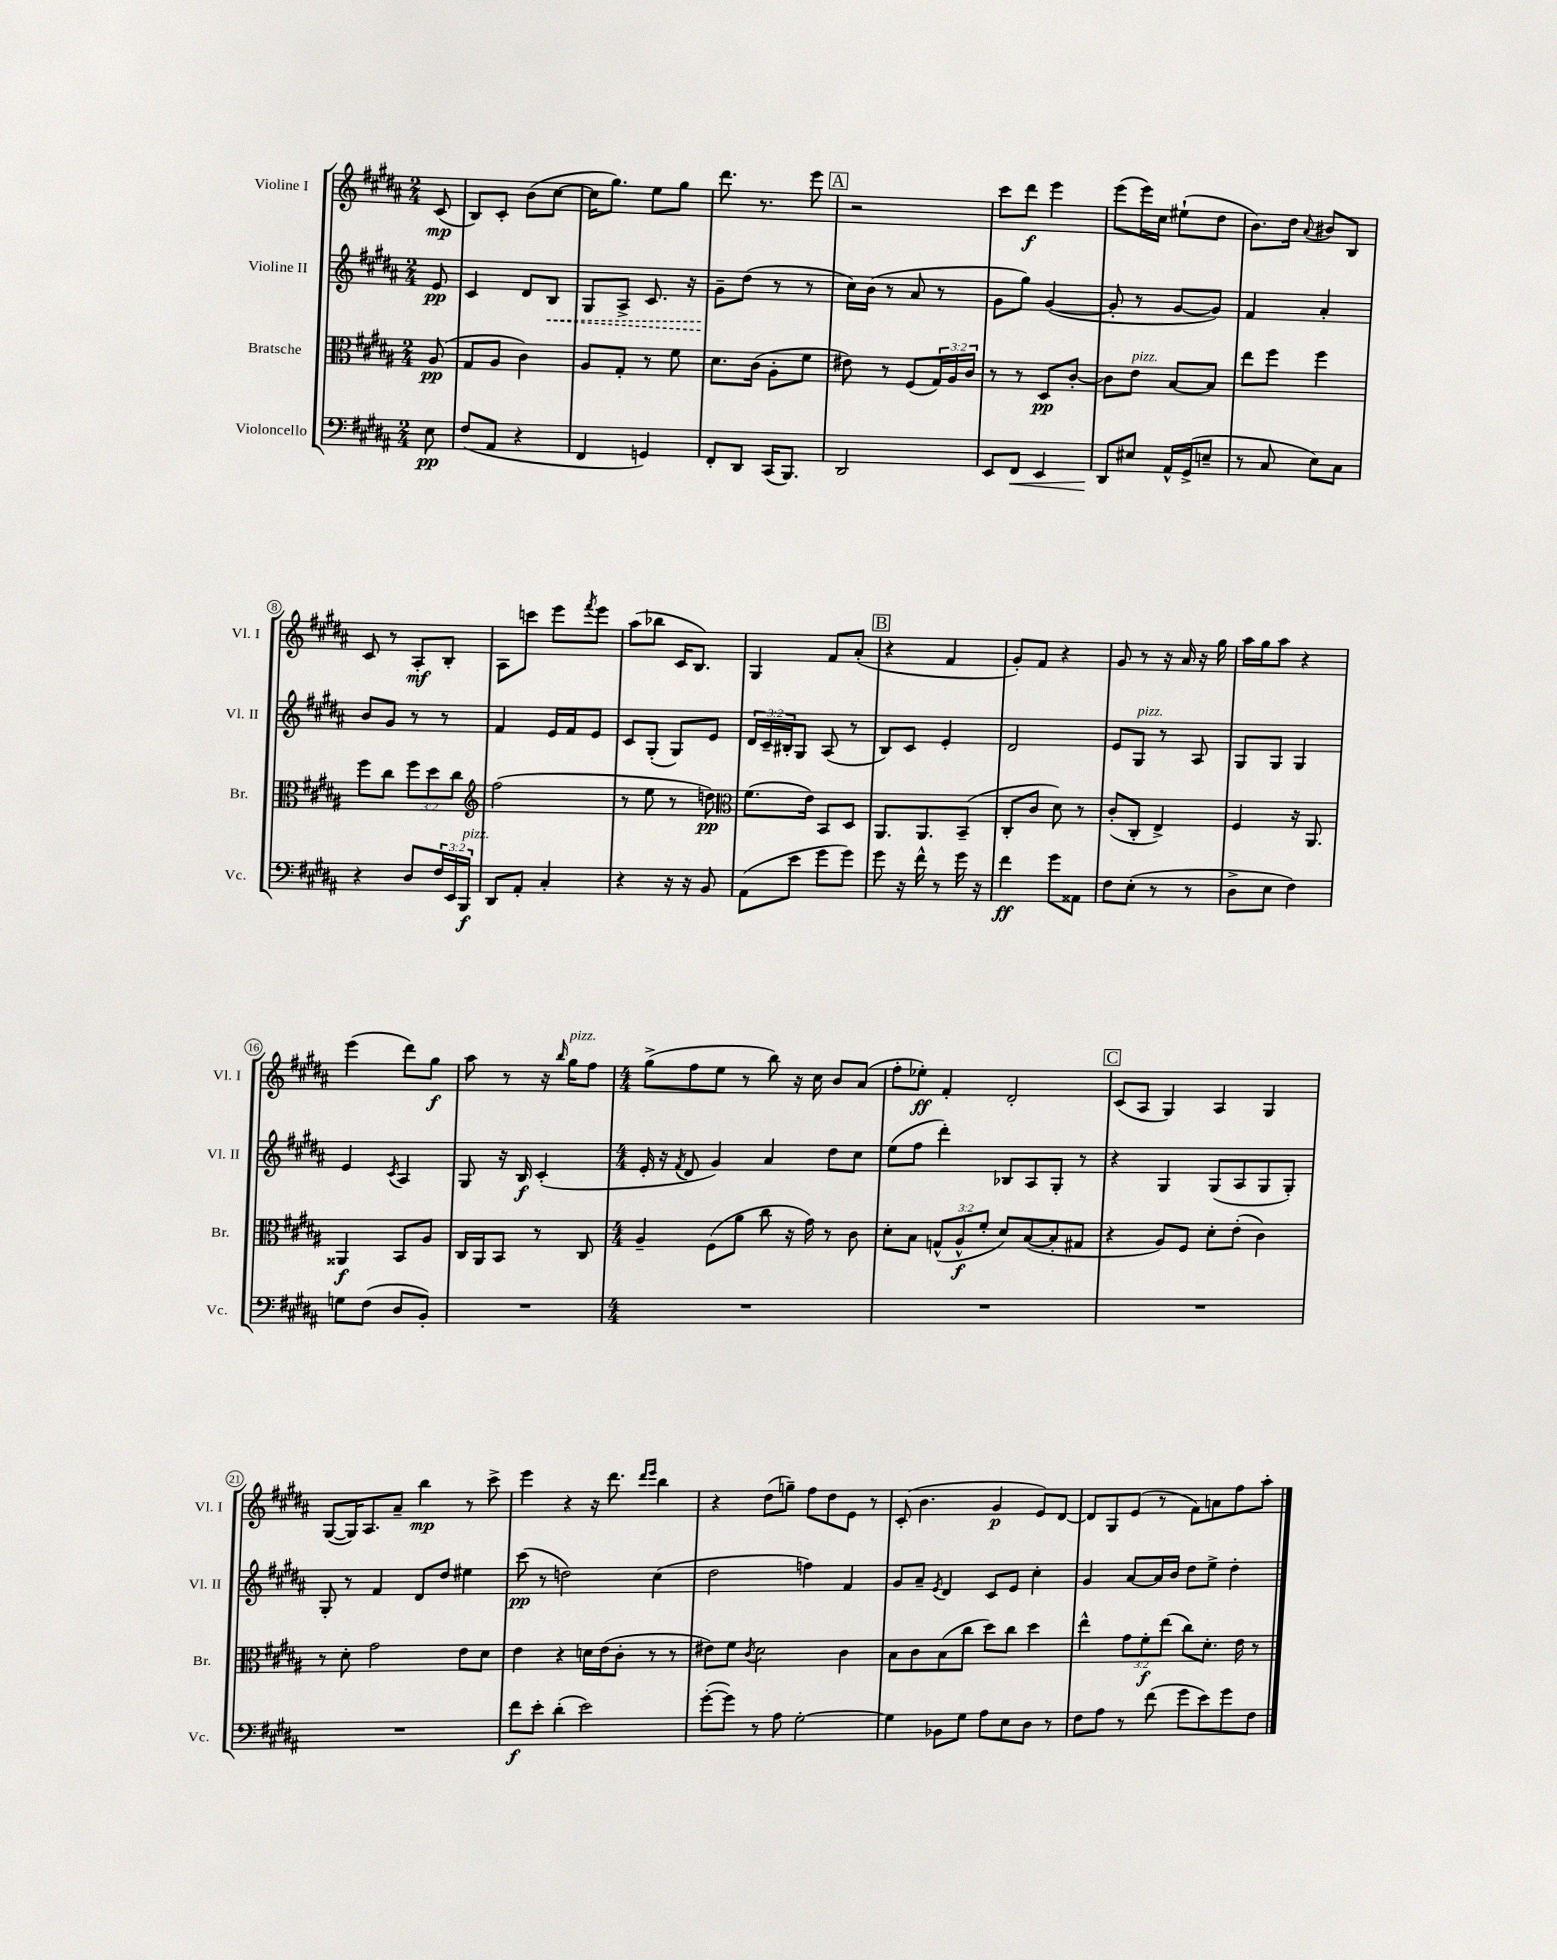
<<
\new StaffGroup <<
\new Staff = "s0" \with { instrumentName = "Violine I" shortInstrumentName = "Vl. I" } {
    \clef treble \key b \major \numericTimeSignature \time 2/4 \partial 8
    cis'8\mp( |
    b8) cis'8-. b'8( cis''8~ |
    cis''16 gis''8.) e''8 gis''8 |
    dis'''8. r8. e'''8 |
    \mark \markup { \box "A" } r2 |
    cis'''8 dis'''8\f e'''4 |
    e'''8( e'''16) cis''16 eis''8-!( dis''8 |
    b'8.) dis''16 \appoggiatura { ais'8 } bis'8 b8 |
    cis'8 r8 ais8-.\mf b8-. |
    ais8 c'''8 e'''8 \acciaccatura { fis'''8 } e'''8 |
    ais''8( bes''8 cis'16 b8.) |
    gis4 fis'8 ais'8-.( |
    \mark \markup { \box "B" } r4 fis'4 |
    gis'8-.) fis'8 r4 |
    gis'8 r8 r16 ais'16 r16 gis''16 |
    ais''16 gis''16 ais''8 r4 |
    e'''4( dis'''8) gis''8\f |
    ais''8 r8 r16 \grace { b''16 } gis''16^\markup { \italic "pizz." } fis''8 |
    \numericTimeSignature \time 4/4 gis''8->( fis''8 e''8 r8 b''8) r16 cis''16 b'8 ais'8( |
    fis''8-. ees''8-.\ff) fis'4-. dis'2-. |
    \mark \markup { \box "C" } cis'8( ais8 gis4) ais4 gis4 |
    gis8~( gis16) ais8. ais'8-- b''4\mp r8 cis'''8-> |
    e'''4 r4 r16 dis'''8. \grace { dis'''16 e'''16 } b''4 |
    r4 dis''8( g''8--) fis''8 dis''8 e'8 r8 |
    cis'8-.( b'4. gis'4\p e'8) dis'8~ |
    dis'8 gis8 e'8( r8 fis'8) a'8 fis''8 ais''8-. \bar "|." |
}
\new Staff = "s1" \with { instrumentName = "Violine II" shortInstrumentName = "Vl. II" } {
    \clef treble \key b \major \numericTimeSignature \time 2/4 \override Staff.TupletNumber.text = #tuplet-number::calc-fraction-text \partial 8
    e'8\pp |
    cis'4 dis'8 \once \override Hairpin.style = #'dashed-line b8\< |
    gis8 ais8-> cis'8. r16 |
    gis'8--\! dis''8( r8 r8 |
    \mark \markup { \box "A" } cis''16) b'16( r8 ais'8 r8 |
    gis'8 gis''8) gis'4~( |
    gis'8-. r8 gis'8~ gis'8) |
    fis'4 ais'4-. |
    b'8 gis'8 r8 r8 |
    fis'4 e'16 fis'16 e'8 |
    cis'8 gis8-.( gis8) e'8 |
    \tuplet 3/2 { dis'16 cis'16-- bis16-. } gis8 ais8( r8 |
    \mark \markup { \box "B" } b8) cis'8 e'4-. |
    dis'2 |
    e'8 gis8^\markup { \italic "pizz." } r8 ais8 |
    gis8 gis8 gis4 |
    e'4 \acciaccatura { cis'8 } ais4 |
    gis8 r16 b16\f cis'4-.( |
    \numericTimeSignature \time 4/4 e'16-. r16 \acciaccatura { fis'8 } dis'8 gis'4) ais'4 dis''8 cis''8 |
    e''8( fis''8 dis'''4-.) bes8 ais8 gis8-. r8 |
    \mark \markup { \box "C" } r4 gis4 gis8( ais8 gis8 gis8-.) |
    gis8-. r8 fis'4 dis'8 dis''8 eis''4 |
    cis'''8\pp( r8 d''2) cis''4( |
    dis''2 f''4) fis'4 |
    gis'8 ais'8-- \acciaccatura { e'8 } dis'4 cis'8 e'8 cis''4-. |
    gis'4 ais'8~ ais'16 b'16 dis''8 e''8-> dis''4-. \bar "|." |
}
\new Staff = "s2" \with { instrumentName = "Bratsche" shortInstrumentName = "Br." } {
    \clef alto \key b \major \numericTimeSignature \time 2/4 \override Staff.TupletNumber.text = #tuplet-number::calc-fraction-text \partial 8
    ais8\pp( |
    gis8 ais8 cis'4) |
    ais8 gis8-. r8 fis'8 |
    dis'8. cis'16( ais8-. fis'8 |
    \mark \markup { \box "A" } eis'8) r8 fis8( \tuplet 3/2 { gis16) ais16 cis'16 } |
    r8 r8 dis8\pp cis'8~-. |
    cis'8 e'8^\markup { \italic "pizz." } b8~ b8 |
    e''8 fis''8 fis''4 |
    fis''8 cis''8 \tuplet 3/2 { fis''8 dis''8 cis''8 } |
    \clef treble fis''2( |
    r8 e''8 r8 d''8\pp) |
    \clef alto fis'8.( e'16) b,8 dis8 |
    \mark \markup { \box "B" } ais,8. ais,8. b,8--( |
    cis8-. cis'8 dis'8) r8 |
    cis'8-.( cis8-. e4->) |
    fis4 r16 ais,8. |
    aisis,4\f b,8 ais8 |
    cis16 ais,16 b,8 r8 cis8 |
    \numericTimeSignature \time 4/4 ais4-- fis8( ais'8 cis''8 r16 gis'16) r8 cis'8 |
    dis'8-. b8 \tuplet 3/2 { g8-^( ais8-^\f fis'8-. } dis'8) b8~( b8-. gis8 |
    \mark \markup { \box "C" } r4 ais8) fis8 dis'8-. e'8-.( cis'4) |
    r8 dis'8-. gis'2 e'8 dis'8 |
    e'4 r4 d'16 e'16( cis'8-. r8 r8 |
    eis'8) fis'8 \acciaccatura { cis'8 } dis'2 cis'4 |
    b8 cis'8 b8( cis''8 dis''8) cis''8 dis''4 |
    e''4-^ \tuplet 3/2 { gis'8 fis'8-.\f e''8( } cis''8) dis'8.-. e'16 r8 \bar "|." |
}
\new Staff = "s3" \with { instrumentName = "Violoncello" shortInstrumentName = "Vc." } {
    \clef bass \key b \major \numericTimeSignature \time 2/4 \override Staff.TupletNumber.text = #tuplet-number::calc-fraction-text \partial 8
    e8\pp |
    fis8( ais,8 r4 |
    fis,4 g,4) |
    fis,8-. dis,8 cis,16( b,,8.) |
    \mark \markup { \box "A" } dis,2 |
    e,8 fis,8\< e,4 |
    dis,8\! eis8 ais,16-^ gis,16->( e8-- |
    r8 cis8 e8) cis8 |
    r4 dis8 \tuplet 3/2 { fis16 e,16 b,,16\f^\markup { \italic "pizz." } } |
    dis,8 ais,8-. cis4-. |
    r4 r16 r16 b,8 |
    ais,8( e'8 gis'8 gis'8) |
    \mark \markup { \box "B" } gis'8 r16 fis'16-^ r8 gis'16 r16 |
    fis'4\ff gis'8 aisis,8 |
    fis8 e8-.( r8 r8 |
    dis8-> e8 fis4) |
    g8 fis8( dis8 b,8-.) |
    R2 |
    \numericTimeSignature \time 4/4 R1 |
    R1 |
    \mark \markup { \box "C" } R1 |
    R1 |
    fis'8\f e'8-. dis'4-.( e'2) |
    gis'8~-.( gis'8) r8 ais8 gis2~-. |
    gis4 bes,8 gis8 ais8 e8 dis8 r8 |
    fis8 ais8 r8 fis'8( gis'8 e'8) gis'8 fis8 \bar "|." |
}
>>
>>
\layout { \context { \Score \override BarNumber.stencil = #(make-stencil-circler 0.1 0.3 ly:text-interface::print) } }
